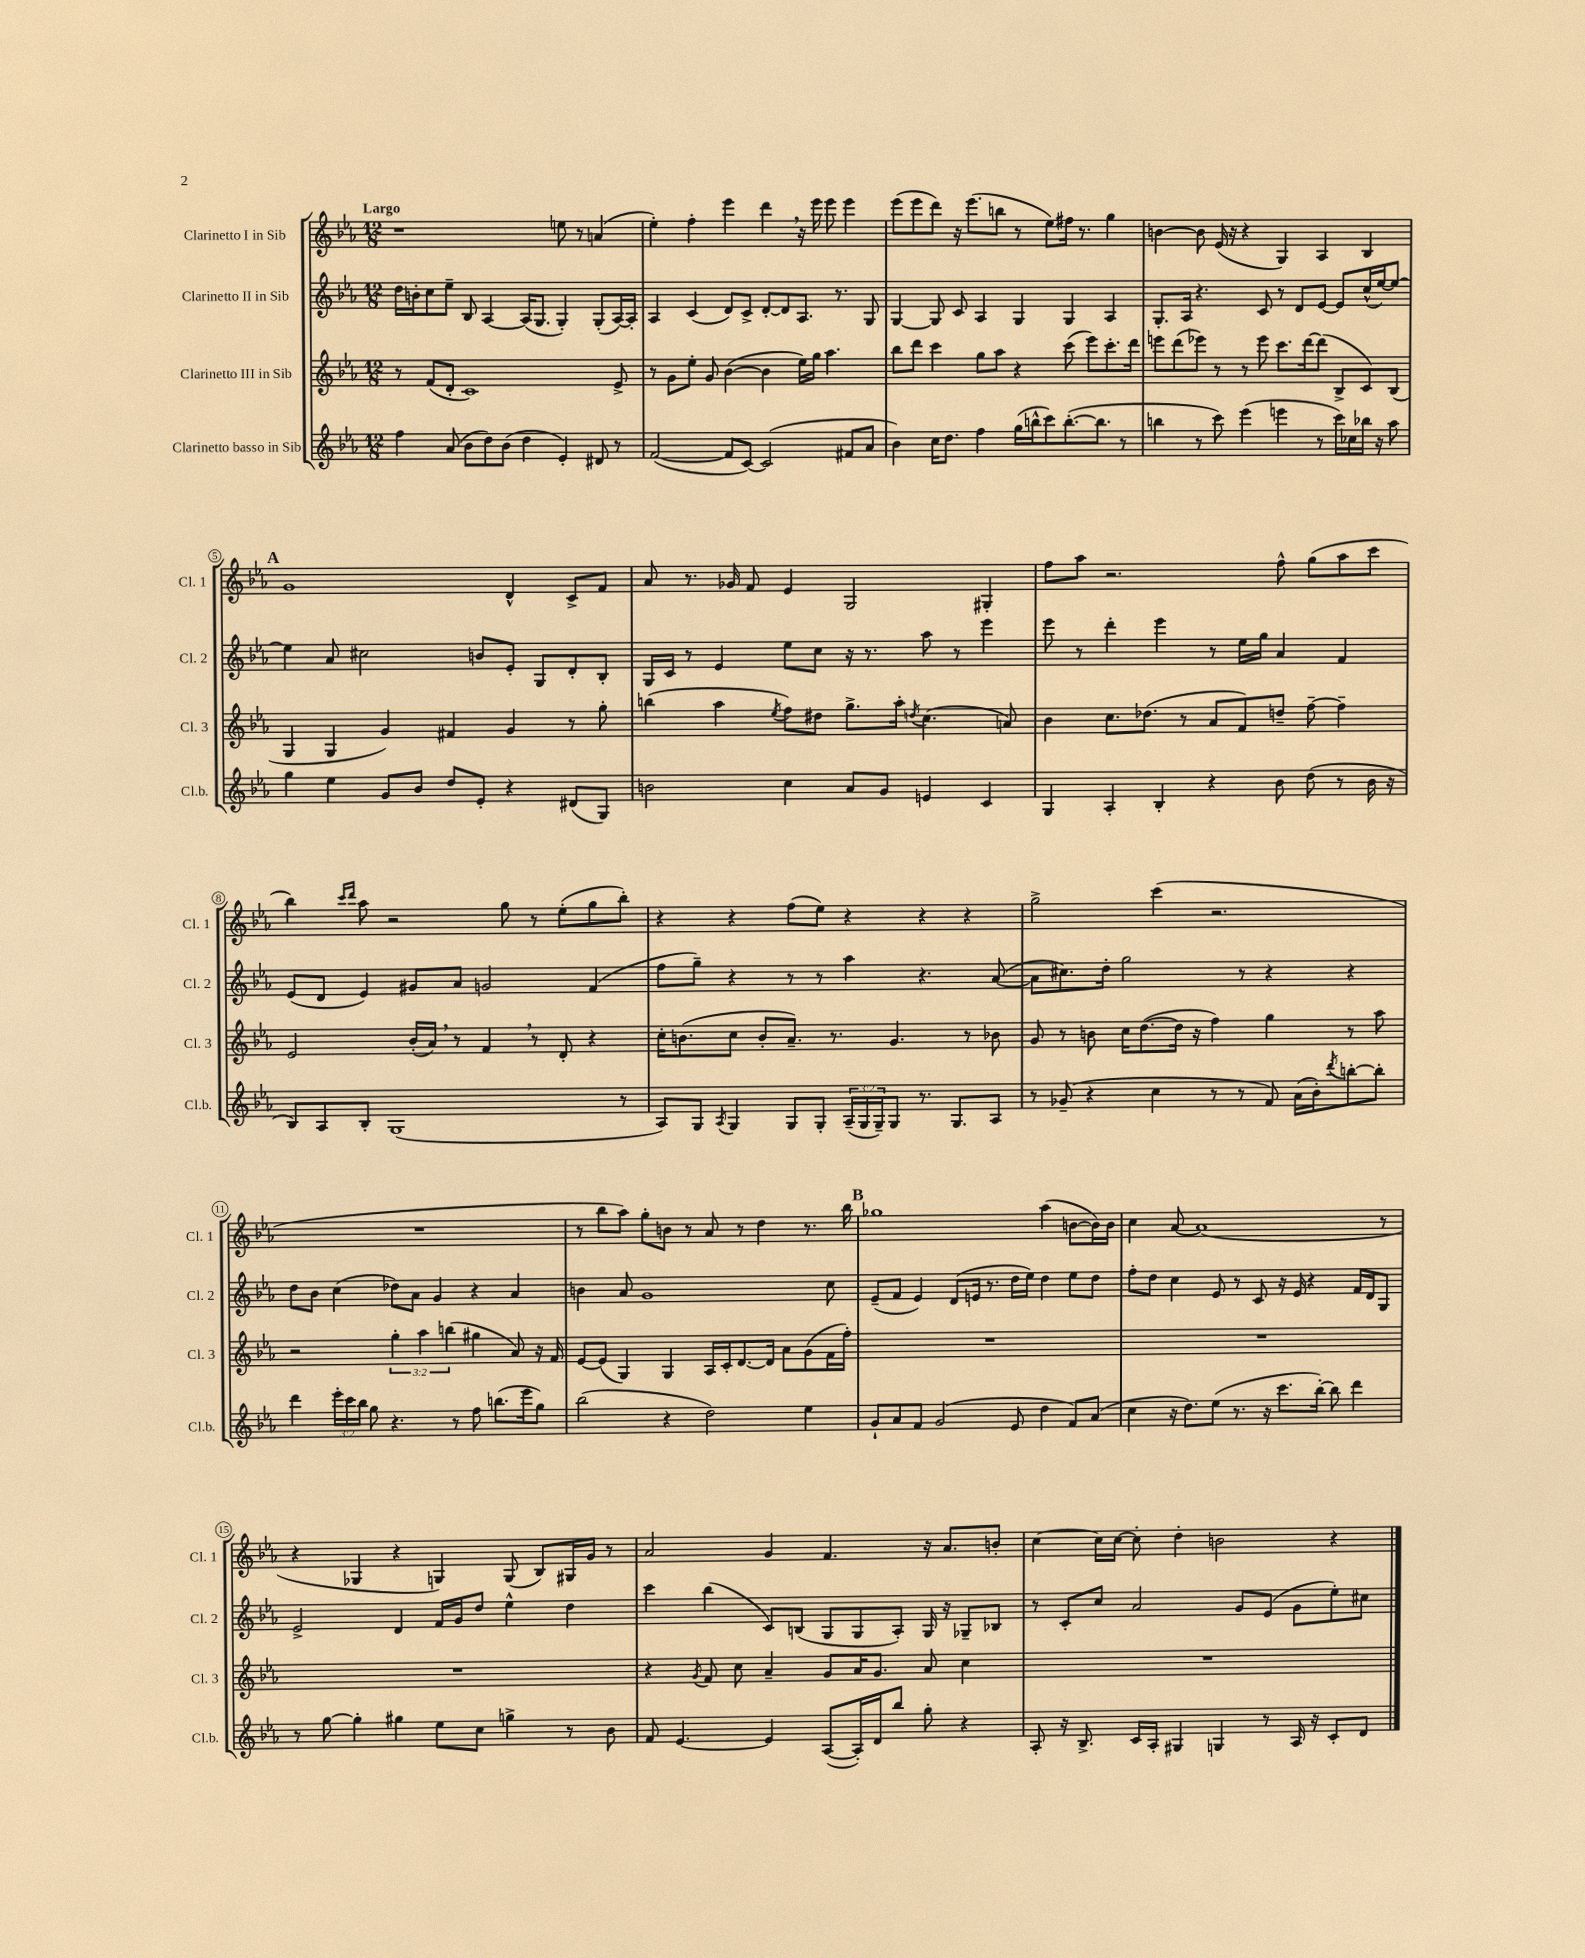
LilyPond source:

<<
\new StaffGroup <<
\new Staff = "s0" \with { instrumentName = "Clarinetto I in Sib" shortInstrumentName = "Cl. 1" } {
    \clef treble \key ees \major \numericTimeSignature \time 12/8 \tempo "Largo"
    r1 e''8 r8 a'4( |
    ees''4-.) f''4-. ees'''4 d'''4 \breathe r16 ees'''16 ees'''8 ees'''4 |
    ees'''8( ees'''8 d'''8) r16 ees'''8.( b''8 r8 ees''8) fis''16 r8. g''4 |
    b'4~ b'8 ees'16( r16 r4 g4) aes4 bes4 |
    \mark \markup { \bold "A" } g'1 d'4-^ c'8-> f'8 |
    aes'8 r8. ges'16 f'8 ees'4 g2 gis4-. |
    f''8 aes''8 r2. f''8-^ g''8( aes''8 c'''8 |
    bes''4) \grace { c'''16 d'''16 } aes''8 r2 g''8 r8 ees''8-.( g''8 bes''8-.) |
    r4 r4 f''8( ees''8) r4 r4 r4 |
    g''2-> c'''4( r2. |
    R1. |
    r8 bes''8 aes''8) g''8-. b'8 r8 aes'8 r8 d''4 r8. bes''16 |
    \mark \markup { \bold "B" } ges''1 aes''4( b'8~ b'16) b'16 |
    c''4 aes'8~ aes'1( r8 |
    r4 ges4 r4 g4) g8( bes8) gis16 g'16 r8 |
    aes'2 g'4 f'4. r16 aes'8. b'8-. |
    c''4~ c''16 c''16~ c''8-. d''4-. b'2 r4 \bar "|." |
}
\new Staff = "s1" \with { instrumentName = "Clarinetto II in Sib" shortInstrumentName = "Cl. 2" } {
    \clef treble \key ees \major \numericTimeSignature \time 12/8
    d''16 b'16-. c''8 ees''8-- bes8 aes4~ aes16( g8. g4-.) g8-.( aes16~) aes16-. |
    aes4 c'4( d'8) c'8-> d'8~-. d'8 aes8. r8. g8 |
    g4~ g8 c'8 aes4 g4 g4 aes4 |
    g8.-. aes16 r4. c'8 r8 d'8 ees'8~ ees'8 c''16-^( ees''16~) ees''8~ |
    \mark \markup { \bold "A" } ees''4 aes'8 cis''2 b'8 ees'8-. g8 d'8-. bes8-. |
    g16 c'16 r8 ees'4 ees''8 c''8 r16 r8. aes''8 r8 ees'''4 |
    ees'''8 r8 d'''4-. ees'''4 r8 ees''16 g''16 aes'4 f'4 |
    ees'8( d'8 ees'4) gis'8 aes'8 g'2 f'4( |
    f''8 g''8--) r4 r8 r8 aes''4 r4. aes'8~( |
    aes'8 cis''8.) d''16-. g''2 r8 r4 r4 |
    d''8 bes'8 c''4( des''8) aes'8 g'4 r4 aes'4 |
    b'4 aes'8 g'1 c''8 |
    \mark \markup { \bold "B" } ees'8--( f'8 ees'4) d'8( e'16 r8. d''16 ees''16) d''4 ees''8 d''8 |
    f''8-. d''8 c''4 ees'8 r8 c'8 r16 ees'16 r4 f'16 d'16 g8 |
    ees'2-> d'4 f'16 g'16 d''8 ees''4-^ d''4 |
    c'''4 bes''4( c'8) b8( g8 g8 aes8-.) g16 r16 ges8-- bes8 |
    r8 c'8-. c''8 aes'2 g'8 ees'8( g'8 ees''8-.) cis''8 \bar "|." |
}
\new Staff = "s2" \with { instrumentName = "Clarinetto III in Sib" shortInstrumentName = "Cl. 3" } {
    \clef treble \key ees \major \numericTimeSignature \time 12/8 \override Staff.TupletNumber.text = #tuplet-number::calc-fraction-text
    r8 f'8( d'8-. c'1) ees'8-> |
    r8 g'8 ees''8-. g'8 bes'4~( bes'4 ees''16) g''16 aes''4. |
    bes''8 d'''8 c'''4 g''8 aes''8 r4 c'''8( ees'''8) c'''8.-. d'''16 |
    e'''8 d'''8( ees'''8) r8 r8 ees'''8 c'''8. d'''16~ d'''8( bes8-> c'8) bes8( |
    \mark \markup { \bold "A" } g4 g4 g'4) fis'4 g'4 r8 g''8-. |
    b''4( aes''4 \acciaccatura { ees''8 } f''8) dis''8 g''8.-> aes''16-. \acciaccatura { d''8 } c''4.( a'8) |
    bes'4 c''8. des''8.( r8 aes'8 f'8) d''8-- f''8~-- f''4-- |
    ees'2 bes'16-.( aes'16) \breathe r8 f'4 \breathe r8 d'8-. r4 |
    c''16-. b'8.( c''8 b'8-. aes'8.--) r8. g'4. r8 bes'8 |
    g'8 r8 b'8 c''16 d''8.~( d''16 r16 f''4) g''4 r8 aes''8 |
    r2 \tuplet 3/2 { g''4-. aes''4 b''4( } gis''4 aes'8) r16 f'16 |
    ees'8~ ees'8( g4) g4 aes16 c'16-. d'8.~ d'16 aes'8 g'8( f'16 f''16-.) |
    \mark \markup { \bold "B" } R1. |
    R1. |
    R1. |
    r4 \acciaccatura { g'8 } f'8 c''8 aes'4-- g'8 aes'16 g'8. aes'8 c''4 |
    R1. \bar "|." |
}
\new Staff = "s3" \with { instrumentName = "Clarinetto basso in Sib" shortInstrumentName = "Cl.b." } {
    \clef treble \key ees \major \numericTimeSignature \time 12/8 \override Staff.TupletNumber.text = #tuplet-number::calc-fraction-text
    f''4 aes'8( bes'8 d''8) bes'8( d''4 ees'4-.) dis'8 r8 |
    f'2~( f'8 c'8~) c'2( fis'8 aes'8 |
    bes'4) c''16 d''8. f''4 g''16( b''16-^ c'''8) b''8.~-.( b''8. r8 |
    b''4 r8 c'''8) ees'''4( e'''4 r8 c'''16) ces''16 bes''16 r16 aes''8 |
    \mark \markup { \bold "A" } g''4 ees''4 g'8 bes'8 d''8 ees'8-. r4 dis'8( g8) |
    b'2 c''4 aes'8 g'8 e'4 c'4 |
    g4 aes4-. bes4-. r4 bes'8 d''8( r8 bes'16 r16 |
    bes8) aes8 bes8-. g1( r8 |
    aes8) g8 \acciaccatura { aes8 } g4 g8 g8-. \tuplet 3/2 { aes16--( g16 g16--) } g8 r8. g8. aes8 |
    r8 ges'8--( r4 c''4 r8 r8 f'8) aes'16( bes'16-.) \acciaccatura { d'''8 } b''8~-. b''8-. |
    d'''4 \tuplet 3/2 { ees'''16-. c'''16 bes''16 } g''8 r4. r8 f''8 b''8.( ees'''16 g''8) |
    bes''2( r4 d''2) ees''4 |
    \mark \markup { \bold "B" } g'8-! aes'8 f'8 g'2( ees'8 d''4 f'8) aes'8( |
    c''4 r16 d''8.) ees''8( r8. r16 c'''8. bes''16~-.) bes''8 d'''4 |
    r8 g''8~ g''4-. gis''4 ees''8 c''8 g''4-> r8 bes'8 |
    f'8 ees'4.~ ees'4 aes8~( aes16-.) d'16 bes''8 g''8-. r4 |
    aes8-. r16 bes8.-> c'16 aes16-. gis4 g4 r8 aes16 r16 c'8-. d'8 \bar "|." |
}
>>
>>
\layout { \context { \Score \override BarNumber.stencil = #(make-stencil-circler 0.1 0.3 ly:text-interface::print) } }
